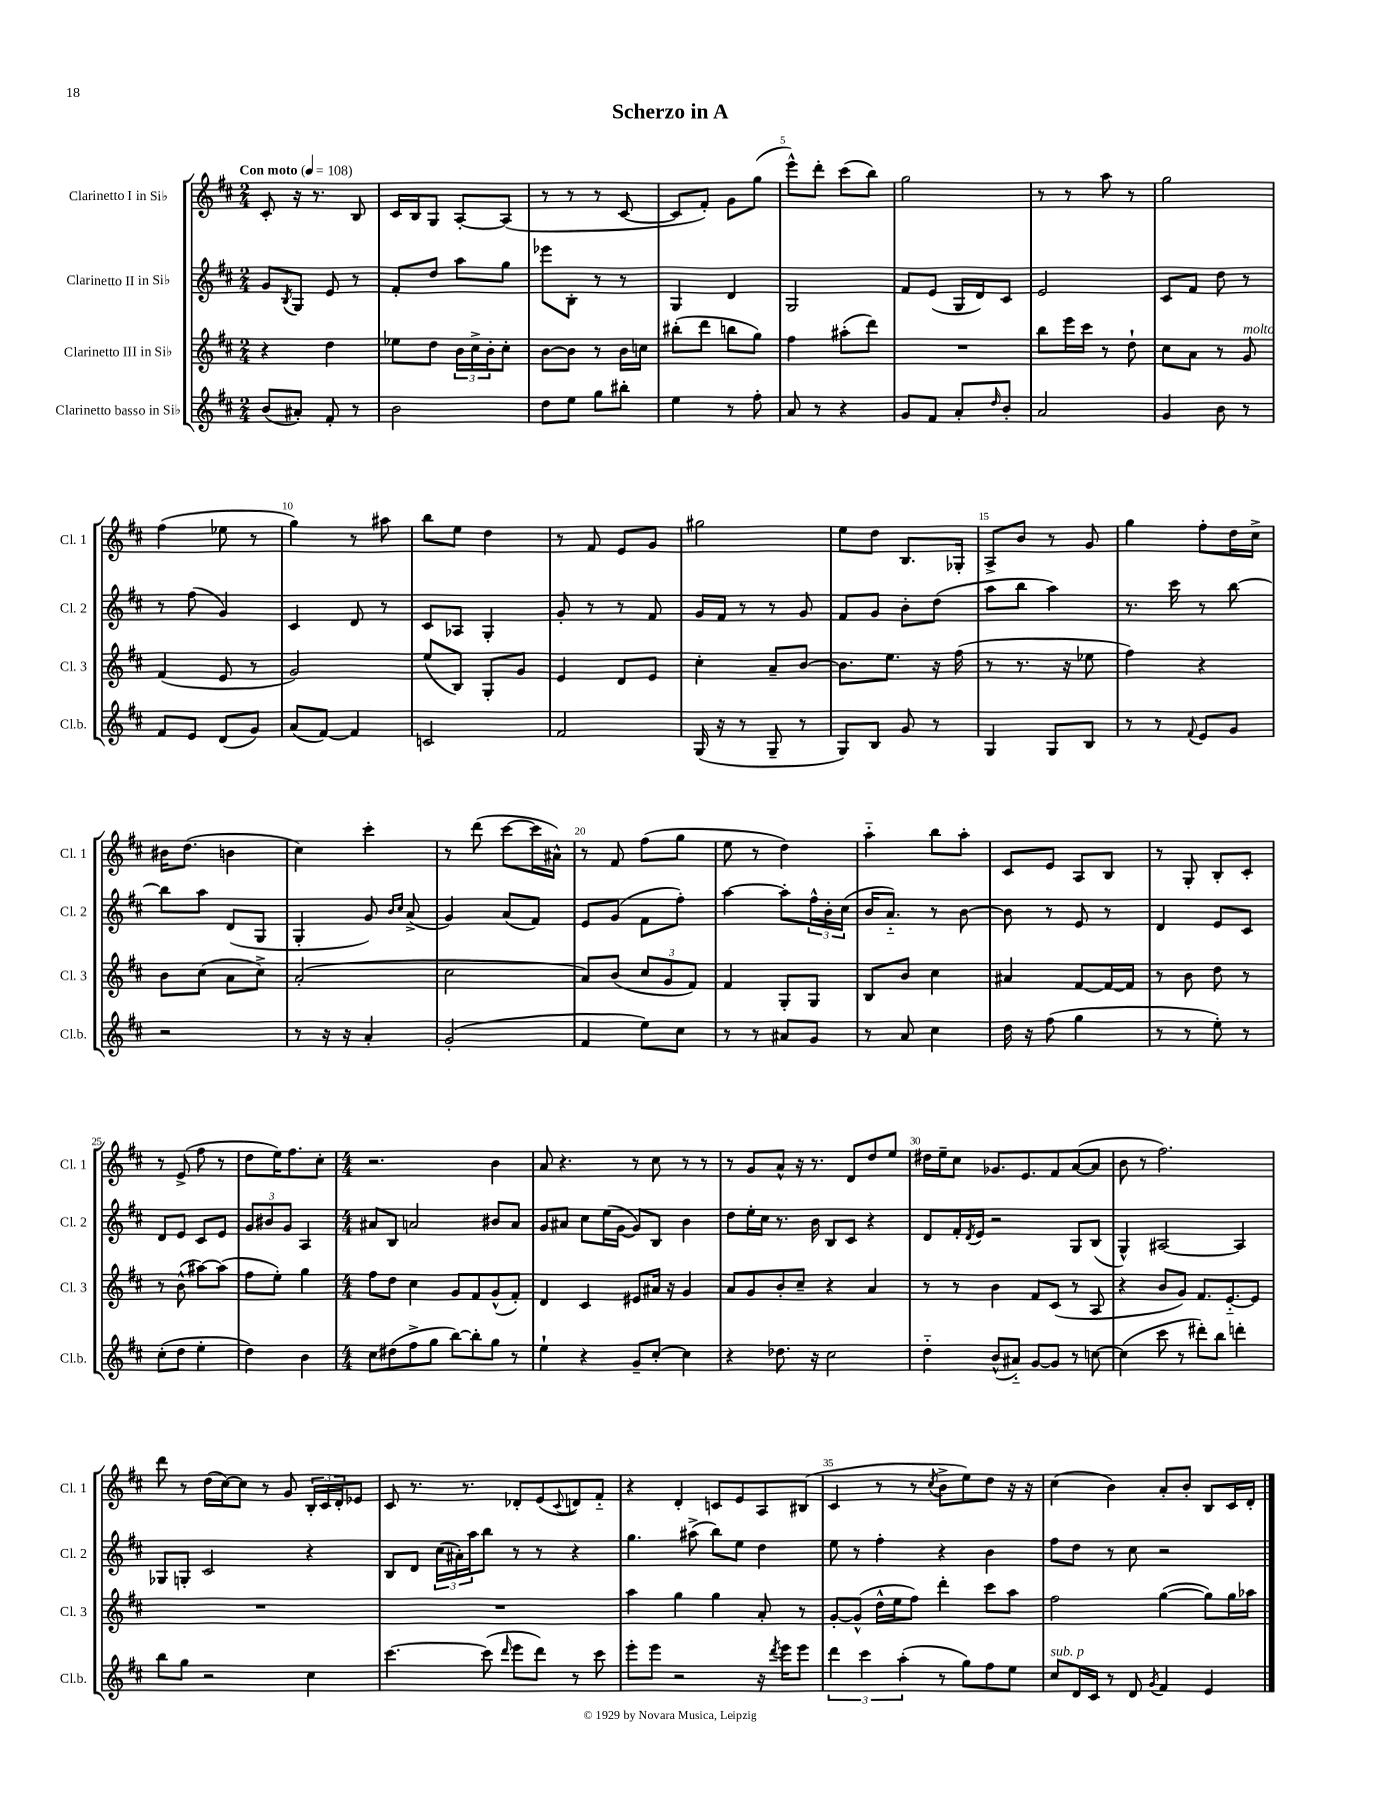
\header { title = "Scherzo in A" }
<<
\new StaffGroup <<
\new Staff = "s0" \with { instrumentName = "Clarinetto I in Sib" shortInstrumentName = "Cl. 1" } {
    \clef treble \key d \major \numericTimeSignature \time 2/4 \tempo "Con moto" 4 = 108
    cis'8-. r16 r8. b8 |
    cis'16 b16 g8 a8~-. a8( |
    r8 r8 r8 cis'8~ |
    cis'8 fis'8-.) g'8 g''8( |
    e'''8-^) d'''8-. cis'''8( b''8) |
    g''2 |
    r8 r8 a''8 r8 |
    g''2 |
    fis''4( ees''8 r8 |
    g''4) r8 ais''8 |
    b''8 e''8 d''4 |
    r8 fis'8 e'8 g'8 |
    gis''2 |
    e''8 d''8 b8. ges16-. |
    a8-> b'8 r8 g'8 |
    g''4 fis''8-. d''16 cis''16-> |
    bis'16 d''8.( b'4 |
    cis''4) cis'''4-. |
    r8 d'''8( cis'''8~ cis'''16 ais'16-^) |
    r8 fis'8 fis''8( g''8 |
    e''8 r8 d''4) |
    a''4-_ b''8 a''8-. |
    cis'8 e'8 a8 b8 |
    r8 g8-. b8-. cis'8-. |
    r8 e'8->( fis''8 r8 |
    d''8 e''16) fis''8. cis''8-. |
    \numericTimeSignature \time 4/4 r2. b'4 |
    a'8 r4. r8 cis''8 r8 r8 |
    r8 g'8 a'8-^ r16 r8. d'8 d''8 e''8 |
    dis''16 e''16-- cis''8 ges'8. e'8. fis'8 a'8~( a'8 |
    b'8 r8 fis''2.) |
    d'''8 r8 d''16( cis''16~) cis''8 r8 g'8 \tuplet 3/2 { b16-. cis'16 d'16-. } ees'8 |
    cis'8 r8. r8. des'8-. e'8( \appoggiatura { cis'8 } d'8) fis'8-_ |
    r4 d'4-. c'8 e'8 a8 bis8( |
    cis'4 r8 r8 \acciaccatura { cis''8 } b'8-> e''8) d''8 r16 r16 |
    cis''4( b'4) a'8-. b'8-. b8 cis'16 d'16-. \bar "|." |
}
\new Staff = "s1" \with { instrumentName = "Clarinetto II in Sib" shortInstrumentName = "Cl. 2" } {
    \clef treble \key d \major \numericTimeSignature \time 2/4
    g'8 \acciaccatura { b8 } g8 e'8 r8 |
    fis'8-. d''8 a''8 g''8 |
    ees'''8 b8-. r8 r8 |
    g4 d'4 |
    g2 |
    fis'8 e'8( g16 d'16) cis'8 |
    e'2 |
    cis'8 fis'8 d''8 r8 |
    r8 fis''8( g'4) |
    cis'4 d'8 r8 |
    cis'8 aes8 g4-. |
    g'8-. r8 r8 fis'8 |
    g'16 fis'16 r8 r8 g'8 |
    fis'8 g'8 b'8-. d''8( |
    a''8 b''8 a''4) |
    r8. cis'''16 r8 b''8~ |
    b''8 a''8 d'8( g8 |
    g4-. g'8) \grace { b'16 cis''16 } a'8->( |
    g'4) a'8( fis'8) |
    e'8 g'8( fis'8 fis''8-.) |
    a''4~ a''8-. \tuplet 3/2 { fis''16-^ b'16-. cis''16( } |
    b'16 a'8.-_) r8 b'8~ |
    b'8 r8 e'8 r8 |
    d'4 e'8 cis'8 |
    d'8 e'8 cis'8 e'8 |
    \tuplet 3/2 { g'8 bis'8 g'8 } a4 |
    \numericTimeSignature \time 4/4 ais'8 b8 a'2 bis'8 a'8 |
    g'8 ais'8 cis''8 e''16( g'16~ g'8) b8 b'4 |
    d''8 e''16-. cis''16 r8. b'16 b8 cis'8 r4 |
    d'8 fis'16-. \acciaccatura { d'8 } e'16 r2 g8 b8( |
    g4-^) ais2~ ais4 |
    ges8 g8-. cis'2 r4 |
    b8 d'8 \tuplet 3/2 { cis''16( ais'16-.) a''16 } b''8 r8 r8 r4 |
    g''4. ais''8->( b''8) e''8 d''4 |
    e''8 r8 fis''4-. r4 b'4 |
    fis''8 d''8 r8 cis''8 r2 \bar "|." |
}
\new Staff = "s2" \with { instrumentName = "Clarinetto III in Sib" shortInstrumentName = "Cl. 3" } {
    \clef treble \key d \major \numericTimeSignature \time 2/4
    r4 d''4 |
    ees''8 d''8 \tuplet 3/2 { b'16 cis''16-> b'16-. } cis''8-. |
    b'8~ b'8 r8 b'16 c''16 |
    bis''8-.( d'''8 b''8 g''8) |
    fis''4 ais''8-.( d'''8) |
    R2 |
    b''8 e'''16 cis'''16 r8 d''8-! |
    cis''8 a'8 r8 g'8^\markup { \italic "molto" } |
    fis'4( e'8 r8 |
    g'2) |
    e''8( b8) g8-. g'8 |
    e'4 d'8 e'8 |
    cis''4-. a'8-- b'8~ |
    b'8. e''8. r16 fis''16( |
    r8 r8. r16 ees''8 |
    fis''4) r4 |
    b'8 cis''8( a'8 cis''8->) |
    a'2-.( |
    cis''2 |
    a'8) b'8( \tuplet 3/2 { cis''8 g'8 fis'8) } |
    fis'4 g8-. g8 |
    b8 b'8 cis''4 |
    ais'4 fis'8~ fis'16~ fis'16 |
    r8 b'8 d''8 r8 |
    r8 b'8-^( ais''8~) ais''8( |
    fis''8 e''8-.) g''4 |
    \numericTimeSignature \time 4/4 fis''8 d''8 cis''4 g'8 fis'8 g'8-^( fis'8-.) |
    d'4 cis'4 eis'8 ais'16 r16 g'4 |
    a'8 g'8 b'8-. cis''8-- r4 a'4 |
    r8 r8 b'4 fis'8 cis'8( r8 a8 |
    r4 b'8 g'8) fis'8. e'8.~-_ e'8 |
    R1 |
    R1 |
    a''4 g''4 g''4 a'8-. r8 |
    g'8~-. g'8-^( d''16-^ e''16 fis''8) d'''4-. cis'''8 a''8 |
    fis''2 g''4~( g''8) g''16 aes''16 \bar "|." |
}
\new Staff = "s3" \with { instrumentName = "Clarinetto basso in Sib" shortInstrumentName = "Cl.b." } {
    \clef treble \key d \major \numericTimeSignature \time 2/4
    b'8( ais'8-.) fis'8-. r8 |
    b'2 |
    d''8 e''8 g''8 bis''8-. |
    e''4 r8 fis''8-. |
    a'8 r8 r4 |
    g'8 fis'8 a'8-. \grace { d''16 } b'8-. |
    a'2 |
    g'4 b'8 r8 |
    fis'8 e'8 d'8( g'8) |
    a'8( fis'8~) fis'4 |
    c'2 |
    fis'2 |
    g16( r16 r8 g8-- r8 |
    g8) b8 g'8 r8 |
    g4 g8 b8 |
    r8 r8 \appoggiatura { fis'8 } e'8 g'8 |
    r2 |
    r8 r16 r16 a'4-. |
    g'2-.( |
    fis'4 e''8) cis''8 |
    r8 r8 ais'8 g'8 |
    r8 a'8 cis''4 |
    d''16 r16 fis''8( g''4 |
    r8 r8 e''8-.) r8 |
    cis''8-.( d''8 e''4-. |
    d''4) b'4 |
    \numericTimeSignature \time 4/4 cis''8 dis''8( fis''8-> g''8 b''8~) b''8-. g''8 r8 |
    e''4-! r4 g'8-- cis''8~-. cis''4 |
    r4 des''8. r16 cis''2 |
    d''4-_ b'8-^( ais'8-_) g'8~ g'8 r8 c''8~ |
    c''4( cis'''8 r8 dis'''8-.) b''8 d'''4-. |
    b''8 g''8 r2 cis''4 |
    cis'''4.~ cis'''8( \grace { d'''16 } e'''8 d'''8) r8 cis'''8 |
    e'''8-. e'''8 r2 r16 \acciaccatura { d'''8 } e'''16 e'''8 |
    \tuplet 3/2 { d'''4 cis'''4 a''4-.( } r8 g''8) fis''8 e''8 |
    cis''8^\markup { \italic "sub. p" } d'16 cis'16 r8 d'8 \acciaccatura { g'8 } fis'4 e'4 \bar "|." |
}
>>
>>
\layout { \context { \Score \override BarNumber.break-visibility = ##(#f #t #t) barNumberVisibility = #(every-nth-bar-number-visible 5) } }
